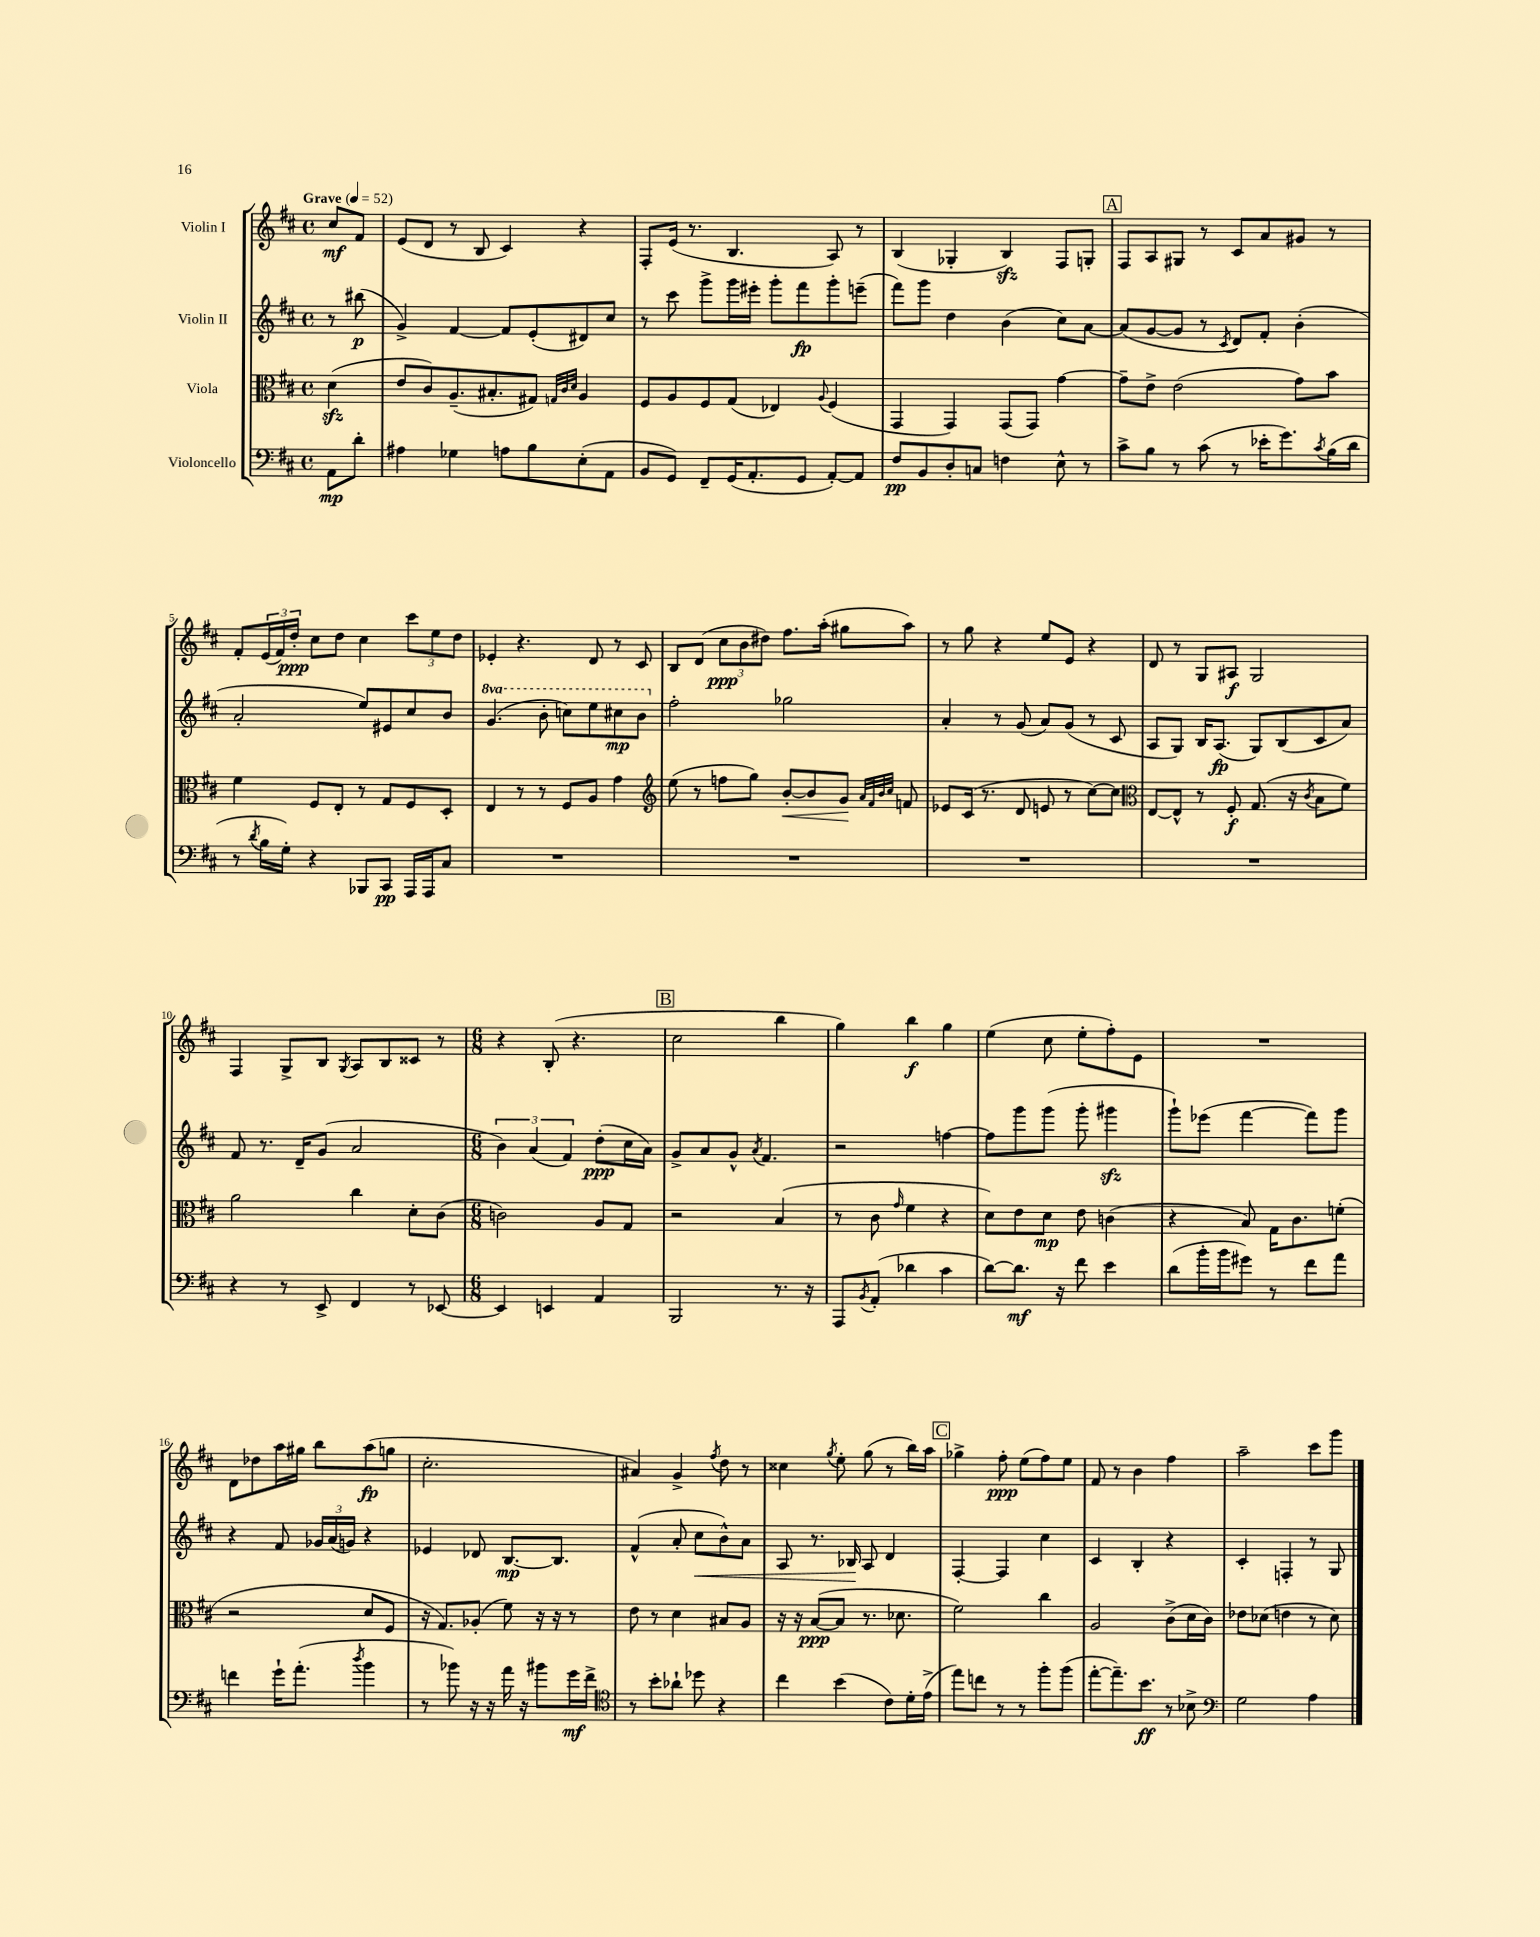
<<
\new StaffGroup <<
\new Staff = "s0" \with { instrumentName = "Violin I" } {
    \clef treble \key d \major \defaultTimeSignature \time 4/4 \partial 4 \tempo "Grave" 4 = 52
    cis''8\mf fis'8 |
    e'8( d'8 r8 b8 cis'4) r4 |
    fis8-. e'16( r8. b4. a8) r8 |
    b4( ges4-. b4\sfz) fis8 g8-. |
    \mark \markup { \box "A" } fis8 a8 gis8 r8 cis'8 a'8 gis'8 r8 |
    fis'8-. \tuplet 3/2 { e'16( fis'16) d''16-.\ppp } cis''8 d''8 cis''4 \tuplet 3/2 { cis'''8 e''8 d''8 } |
    ees'4-. r4. d'8 r8 cis'8 |
    b8 d'8( \tuplet 3/2 { cis''8\ppp b'8 dis''8) } fis''8. a''16-.( gis''8 a''8) |
    r8 g''8 r4 e''8 e'8 r4 |
    d'8 r8 g8 ais8\f g2 |
    fis4 g8-> b8 \acciaccatura { g8 } a8 b8 cisis'8 r8 |
    \numericTimeSignature \time 6/8 r4 b8-.( r4. |
    \mark \markup { \box "B" } cis''2 b''4 |
    g''4) b''4\f g''4 |
    e''4( cis''8 e''8-. fis''8-.) e'8 |
    R2. |
    d'8 des''8 a''16 gis''16 b''8 a''8\fp( g''8 |
    cis''2.-. |
    ais'4) g'4-> \acciaccatura { fis''8 } d''8 r8 |
    cisis''4 \acciaccatura { g''8 } e''8-. g''8( r8 b''16) a''16 |
    \mark \markup { \box "C" } ges''4-> fis''8-.\ppp e''8( fis''8) e''8 |
    fis'8 r8 b'4 fis''4 |
    a''2-- cis'''8 g'''8 \bar "|." |
}
\new Staff = "s1" \with { instrumentName = "Violin II" } {
    \clef treble \key d \major \defaultTimeSignature \time 4/4 \set Staff.ottavationMarkups = #ottavation-simple-ordinals \partial 4
    r8 bis''8\p( |
    g'4->) fis'4~ fis'8 e'8-.( dis'8) cis''8 |
    r8 cis'''8 g'''8-> g'''16 eis'''16-. g'''8-. fis'''8\fp g'''8-. e'''8--( |
    fis'''8) g'''8 d''4 b'4( cis''8) a'8~ |
    \mark \markup { \box "A" } a'8( g'8~ g'8 r8 \acciaccatura { cis'8 } d'8) fis'8-. b'4-.( |
    a'2-. e''8) eis'8 cis''8 b'8 |
    \ottava #1 g''4.( b''8-. c'''8) e'''8 cis'''8\mp b''8 \ottava #0 |
    fis''2-. ges''2 |
    a'4-. r8 g'8( a'8) g'8( r8 cis'8 |
    a8 g8) b16 a8.\fp( g8) b8( cis'8 a'8) |
    fis'8 r8. d'16-- g'8( a'2 |
    \numericTimeSignature \time 6/8 \tuplet 3/2 { b'4) a'4( fis'4) } d''8-.\ppp( cis''16 a'16) |
    \mark \markup { \box "B" } g'8-> a'8 g'8-^ \acciaccatura { a'8 } fis'4. |
    r2 f''4~ |
    f''8 g'''8 g'''8( g'''8-. gis'''4\sfz |
    g'''8-!) ees'''8( fis'''4~ fis'''8) g'''8 |
    r4 fis'8 \tuplet 3/2 { ges'16 a'16( g'16) } r4 |
    ees'4 des'8 b8.~\mp b8. |
    fis'4-^( a'8-. cis''8\< b'8-^) a'8 |
    a8 r8. bes16\! a8 d'4 |
    \mark \markup { \box "C" } fis4~-. fis4 cis''4 |
    cis'4 b4-. r4 |
    cis'4-. f4-. r8 g8 \bar "|." |
}
\new Staff = "s2" \with { instrumentName = "Viola" } {
    \clef alto \key d \major \defaultTimeSignature \time 4/4 \partial 4
    d'4\sfz( |
    e'8 cis'8) a8.--( bis8.-. gis8) \grace { g32 cis'32 d'32 } a4 |
    fis8 a8 fis8 g8( ees4) \appoggiatura { a8 } fis4( |
    g,4 g,4) g,8( g,8) g'4~ |
    \mark \markup { \box "A" } g'8-- e'8-> e'2( g'8) b'8 |
    fis'4 fis8 e8-. r8 g8 fis8 d8-. |
    e4 r8 r8 fis8 a8 g'4 |
    \clef treble e''8( r8 f''8 g''8) b'8~-.\< b'8 g'8\! \grace { a'32 fis'32 b'32 cis''32 } f'8 |
    ees'8 cis'16( r8. d'8 e'8 r8 cis''8~) cis''8 |
    \clef alto e8~ e8-^ r8 fis8-.\f g8.( r16 \acciaccatura { cis'8 } b8 fis'8) |
    a'2 cis''4 d'8-. cis'8( |
    \numericTimeSignature \time 6/8 c'2) a8 g8 |
    \mark \markup { \box "B" } r2 b4( |
    r8 cis'8 \grace { g'16 } fis'4 r4 |
    d'8) e'8 d'8\mp e'8 c'4( |
    r4 b8) g16 cis'8. f'8-.( |
    r2 d'8 fis8 |
    r16 g8.) aes8-.( fis'8) r16 r16 r8 |
    e'8 r8 d'4 bis8 a8 |
    r16 r16 b8~\ppp( b8 r8. des'8. |
    \mark \markup { \box "C" } fis'2) cis''4 |
    a2 cis'8->( d'16 cis'16) |
    ees'8 des'8( e'4 r8 des'8) \bar "|." |
}
\new Staff = "s3" \with { instrumentName = "Violoncello" } {
    \clef bass \key d \major \defaultTimeSignature \time 4/4 \partial 4
    a,8\mp d'8-. |
    ais4 ges4 a8 b8 e8-.( a,8 |
    b,8 g,8) fis,8-- g,16( a,8.-. g,8 a,8~-.) a,8 |
    fis8\pp b,8 d8-. c8 f4 e8-^ r8 |
    \mark \markup { \box "A" } cis'8-> b8 r8 cis'8( r8 ees'16-. g'8.) \acciaccatura { cis'8 } b16( d'16 |
    r8 \acciaccatura { d'8 } b16 g16-.) r4 bes,,8 cis,8\pp a,,16 a,,16 cis8 |
    R1 |
    R1 |
    R1 |
    R1 |
    r4 r8 e,8-> fis,4 r8 ees,8~ |
    \numericTimeSignature \time 6/8 ees,4 e,4 a,4 |
    \mark \markup { \box "B" } b,,2 r8. r16 |
    a,,8 \acciaccatura { b,8 } a,8-.( des'4 cis'4 |
    d'8~) d'8.\mf r16 fis'8 e'4 |
    d'8( b'16-. b'16 gis'8) r8 fis'8 a'8 |
    f'4 g'16-! a'8.-.( \acciaccatura { d''8 } b'4 |
    r8 bes'8) r16 r16 a'16 r16 bis'8 g'16\mf fis'16-> |
    \clef tenor r8 b'8-. aes'8-! des''8 r4 |
    cis''4 b'4( cis'8) d'16-. e'16->( |
    \mark \markup { \box "C" } e''8) c''8 r8 r8 fis''8-. fis''8( |
    e''8~-. e''8.--) b'8.\ff r8 bes8-> |
    \clef bass g2 a4 \bar "|." |
}
>>
>>
